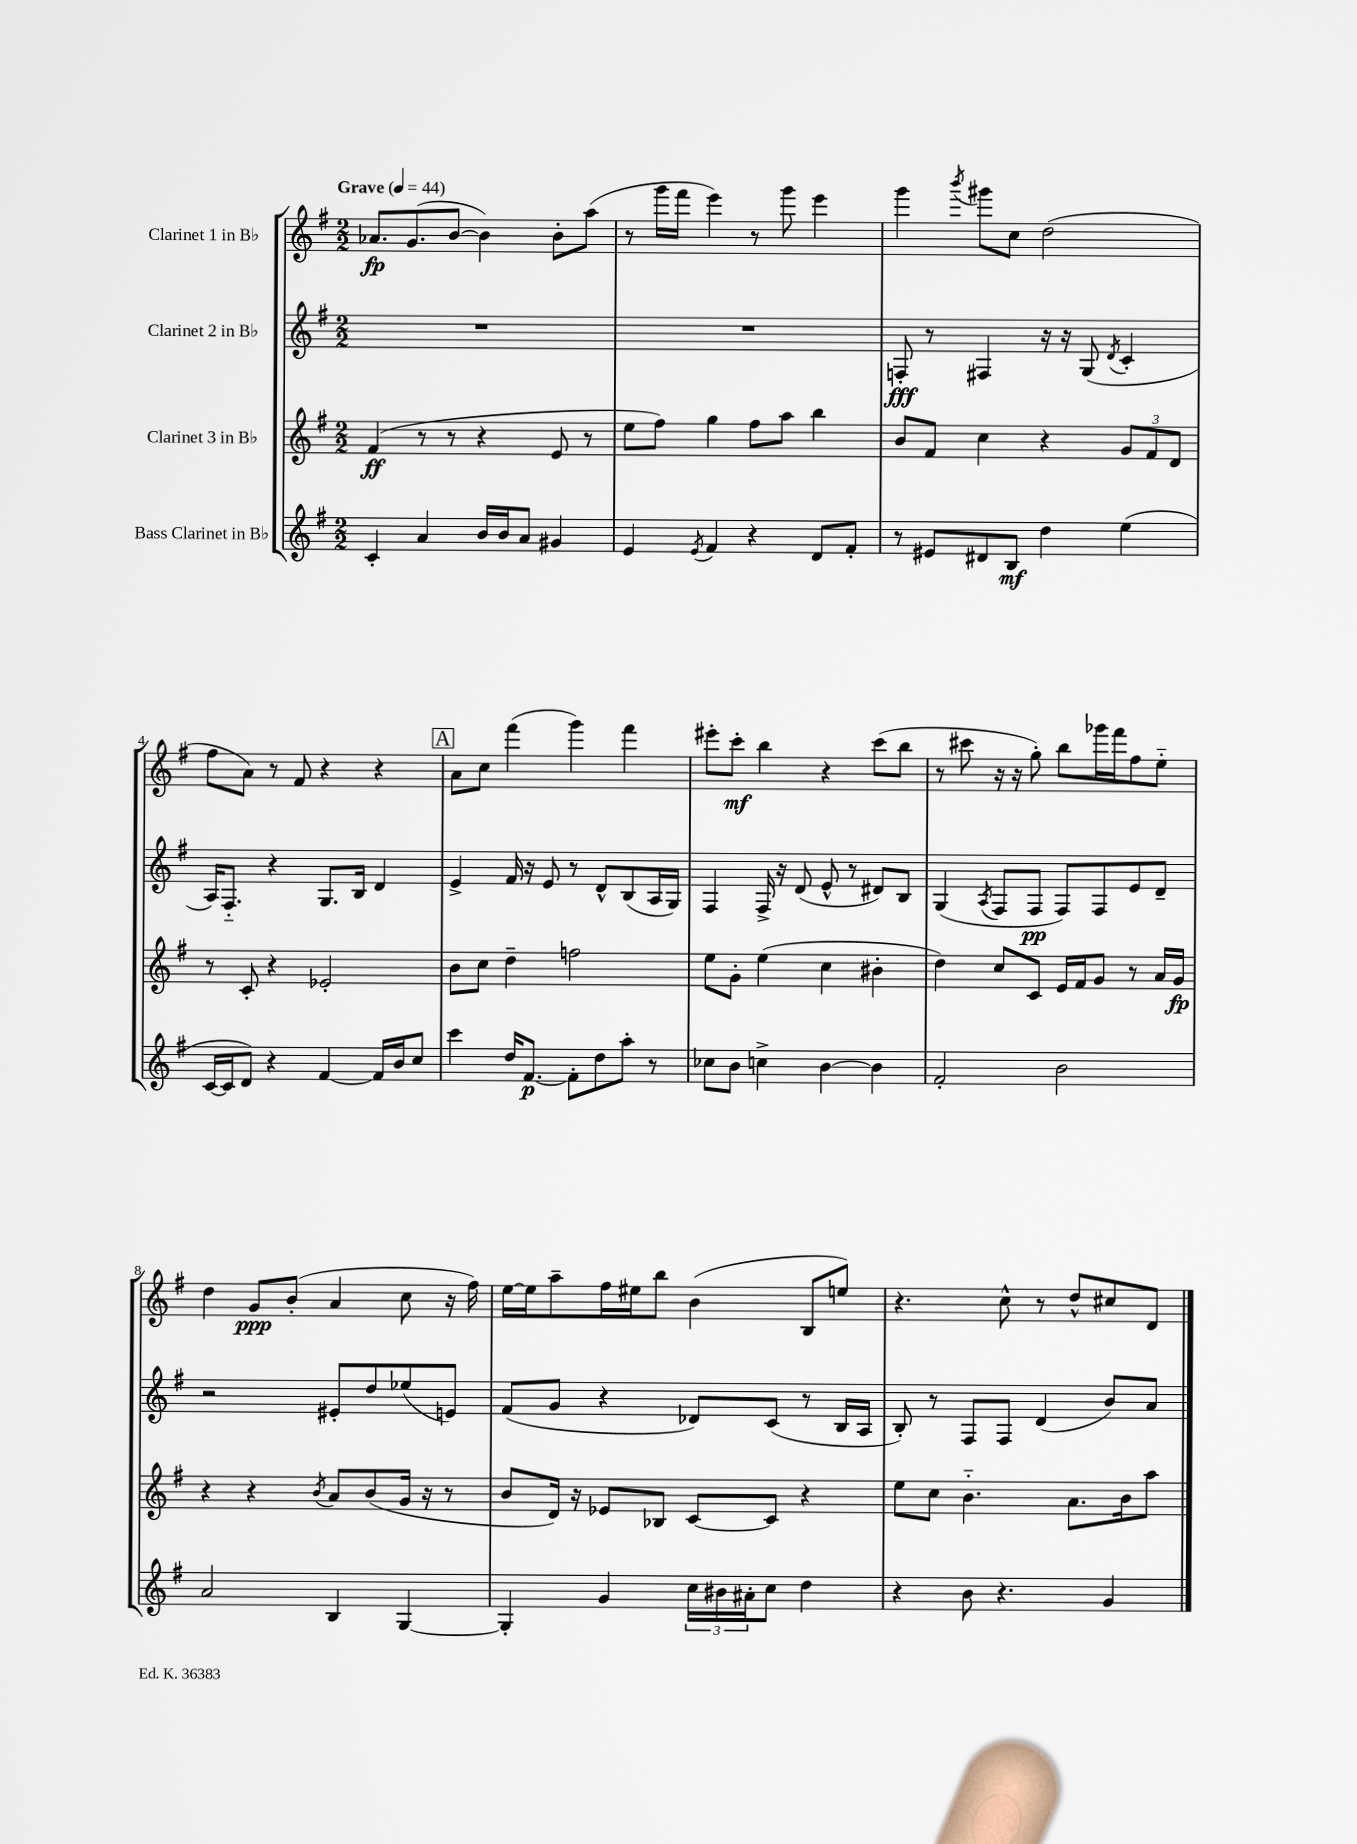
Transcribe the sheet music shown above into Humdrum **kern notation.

**kern	**kern	**kern	**kern
*staff4	*staff3	*staff2	*staff1
*clefG2	*clefG2	*clefG2	*clefG2
*k[f#]	*k[f#]	*k[f#]	*k[f#]
*M2/2	*M2/2	*M2/2	*M2/2
*MM44	*MM44	*MM44	*MM44
4c'	(4f#	1r	8.a-
.	.	.	(8.g
4a	8r	.	.
.	8r	.	[8b
16b	4r	.	4b])
16b	.	.	.
8a	.	.	.
4g#	8e	.	8b'
.	8r	.	(8aa
=	=	=	=
4e	8ee	1r	8r
.	8ff#)	.	16ggg
.	.	.	16fff#
8qe	.	.	.
4f#	4gg	.	4eee)
4r	8ff#	.	8r
.	8aa	.	8ggg
8d	4bb	.	4eee
8f#'	.	.	.
=	=	=	=
8r	8b	8F'	4ggg
8e#	8f#	8r	.
.	.	.	8qbbb
8d#	4cc	4F#	8ggg#
8B	.	.	8cc
4dd	4r	16r	(2dd
.	.	16r	.
.	.	(8G	.
.	.	8qd	.
(4ee	12g	4c'	.
.	12f#	.	.
.	12d	.	.
=	=	=	=
[16c	8r	16A)	8ff#
16c]	.	8.F#'~	.
8d)	8c'	.	8a)
4r	4r	4r	8r
.	.	.	8f#
[4f#	2e-'	8.G	4r
.	.	16B	.
16f#]	.	4d	4r
16b	.	.	.
8cc	.	.	.
=	=	=	=
4ccc	8b	4e^	8a
.	8cc	.	8cc
16dd	4dd~	16f#	(4fff#
[8.f#	.	16r	.
.	.	8e	.
8f#']	2ff	8r	4ggg)
8dd	.	8d^^	.
8aa'	.	(8B	4fff#
8r	.	16A	.
.	.	16G)	.
=	=	=	=
8cc-	8ee	4F#	8eee#'
8b	8g'	.	8ccc'
4cc^	(4ee	16F#^	4bb
.	.	16r	.
.	.	(8d	.
[4b	4cc	8e^^	4r
.	.	8r	.
4b]	4b#'	8d#)	(8ccc
.	.	8B	8bb
=	=	=	=
2f#'	4dd)	(4G	8r
.	.	.	8ccc#
.	.	8qA	.
.	8cc	8F#	16r
.	.	.	16r
.	8c	8F#	8gg')
2b	16e	8F#)	8bb
.	16f#	.	.
.	8g	8F#	16ggg-
.	.	.	16fff#
.	8r	8e	8ff#
.	16a	8d~	8ee'~
.	16g	.	.
=	=	=	=
2a	4r	2r	4dd
.	4r	.	8g
.	.	.	(8b'
.	8qb	.	.
4B	8a	8e#'	4a
.	(8b	8dd	.
[4G	16g	(8ee-	8cc
.	16r	.	.
.	8r	8e)	16r
.	.	.	16ff#)
=	=	=	=
4G']	8b	(8f#	[16ee
.	.	.	16ee]
.	16d)	8g	8aa~
.	16r	.	.
4g	8e-	4r	16ff#
.	.	.	16ee#
.	8B-	.	8bb
24cc	[8c	8d-)	(4b
24b#	.	.	.
24a#'	.	.	.
8cc	8c]	(8c	.
4dd	4r	8r	8B
.	.	16B	8ee)
.	.	16A	.
=	=	=	=
4r	8ee	8B')	4.r
.	8cc	8r	.
8b	4.b'~	8F#	.
4.r	.	8F#	8cc^^
.	.	(4d	8r
.	8.a	.	8dd^^
4g	.	8b)	8cc#
.	16b	.	.
.	8aa	8a	8d
==	==	==	==
*-	*-	*-	*-
